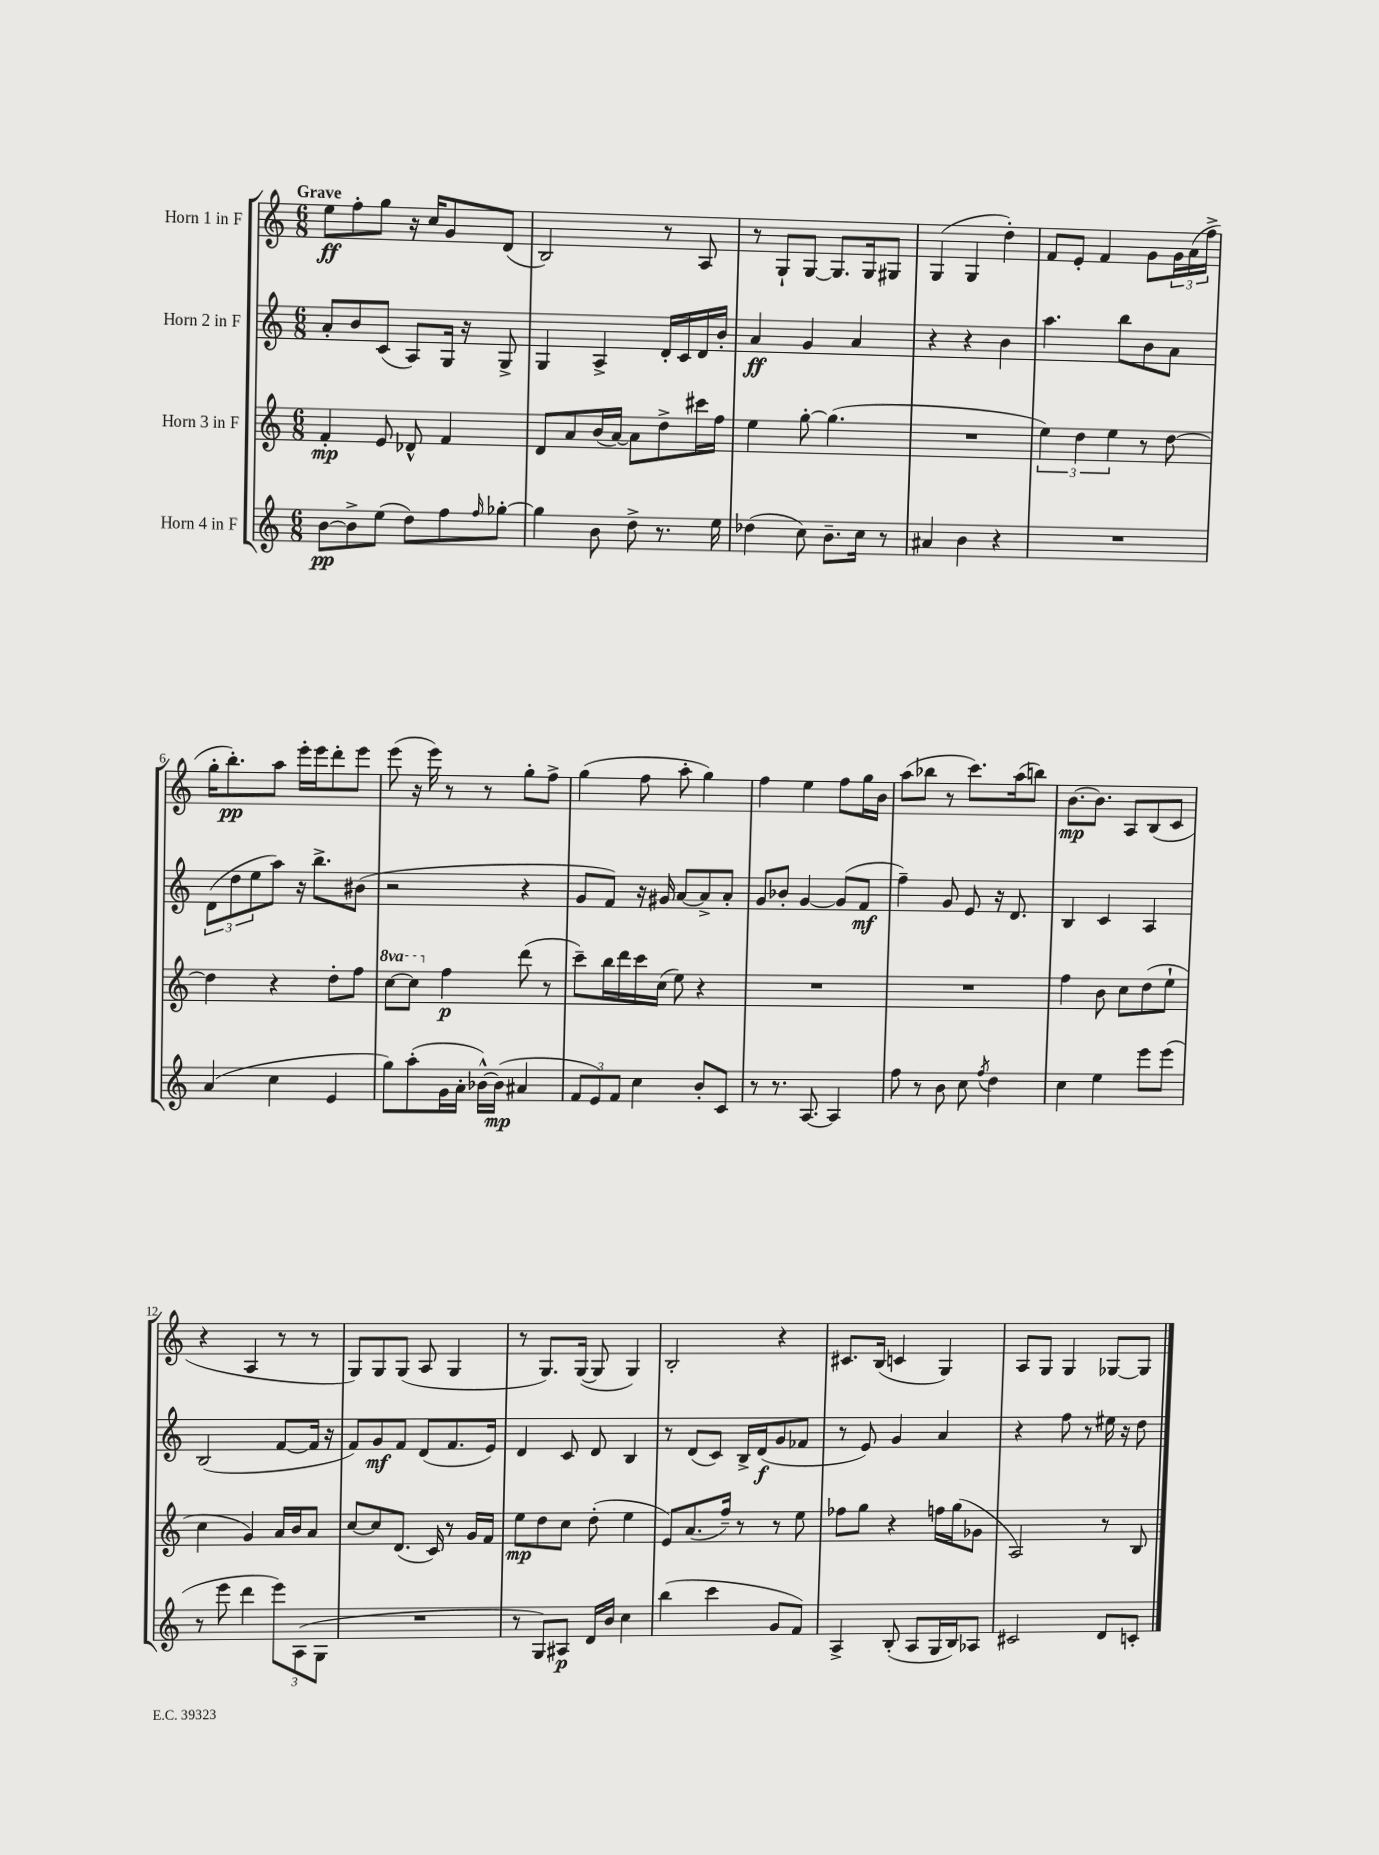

**kern	**dynam	**kern	**dynam	**kern	**dynam	**kern	**dynam
*part4	*part4	*part3	*part3	*part2	*part2	*part1	*part1
*staff4	*staff4	*staff3	*staff3	*staff2	*staff2	*staff1	*staff1
*I"Horn 4 in F	*	*I"Horn 3 in F	*	*I"Horn 2 in F	*	*I"Horn 1 in F	*
*clefG2	*	*clefG2	*	*clefG2	*	*clefG2	*
*k[]	*	*k[]	*	*k[]	*	*k[]	*
*M6/8	*	*M6/8	*	*M6/8	*	*M6/8	*
=1	=1	=1	=1	=1	=1	=1	=1
!	!	!	!	!	!	!LO:TX:a:B:t=Grave	!
[8b\L	pp	4f'/	mp	8a'/L	.	8ee\L	ff
8b^\]	.	.	.	8b/	.	8ff'\	.
(8ee\J	.	8e/	.	(8c/J	.	8gg\J	.
8dd\L)	.	8d-X^^/	.	8A/L)	.	16r	.
.	.	.	.	.	.	16cc/KL	.
8ff\	.	4f/	.	16G/Jk	.	8g/	.
.	.	.	.	16r	.	.	.
16qqff/	.	.	.	.	.	.	.
[8gg-X'\J	.	.	.	8G^/	.	(8d/J	.
=2	=2	=2	=2	=2	=2	=2	=2
4gg-\]	.	8d/L	.	4G/	.	2B/)	.
.	.	8a/	.	.	.	.	.
8b\	.	(16b/L	.	4A^/	.	.	.
.	.	[16a/JJ)	.	.	.	.	.
8dd^\	.	8a\L]	.	.	.	.	.
8.r	.	8dd^\	.	16d'/LL	.	8r	.
.	.	.	.	16c/	.	.	.
.	.	16ccc#X\L	.	16d/	.	8A/	.
16ee\	.	16ff\JJ	.	16b'/JJ	.	.	.
=3	=3	=3	=3	=3	=3	=3	=3
(4dd-X\	.	4ee\	.	4a/	ff	8r	.
.	.	.	.	.	.	8G`/L	.
8cc\)	.	[8gg'\	.	4g/	.	[8G/J	.
8.b~\L	.	(4.gg\]	.	.	.	8.G/L]	.
.	.	.	.	4a/	.	.	.
16cc\Jk	.	.	.	.	.	16G/k	.
8r	.	.	.	.	.	8G#X/J	.
=4	=4	=4	=4	=4	=4	=4	=4
4a#X/	.	2.r	.	4r	.	(4G/	.
4b\	.	.	.	4r	.	4G/	.
4r	.	.	.	4b\	.	4dd'\)	.
=5	=5	=5	=5	=5	=5	=5	=5
2.r	.	6ee\)	.	4.aa\	.	8f/L	.
.	.	.	.	.	.	8e'/J	.
.	.	6dd\	.	.	.	.	.
.	.	.	.	.	.	4f/	.
.	.	6ee\	.	.	.	.	.
.	.	.	.	8bb\L	.	.	.
.	.	8r	.	8b\	.	8g\L	.
.	.	[8dd\	.	8a\J	.	24g\L	.
.	.	.	.	.	.	(24a\	.
.	.	.	.	.	.	24ff^\JJ	.
!!LO:LB:g=z
=6	=6	=6	=6	=6	=6	=6	=6
(4a/	.	4dd\]	.	(12d\L	.	16gg'\KL	.
.	.	.	.	.	.	8.bb'\)	pp
.	.	.	.	12dd\	.	.	.
.	.	.	.	12ee\	.	.	.
4cc\	.	4r	.	8aa\J)	.	8aa\J	.
.	.	.	.	16r	.	16eee'\LL	.
.	.	.	.	8.bb^\L	.	16eee\J	.
4e/	.	8dd'\L	.	.	.	8ddd'\	.
.	.	8ff\J	.	(8b#X\J	.	8eee\J	.
=7	=7	=7	=7	=7	=7	=7	=7
*	*	*8va	*	*	*	*	*
8gg\L)	.	[8ccc\L	.	2r	.	(8eee\	.
(8aa'\	.	8ccc\J]	.	.	.	16r	.
.	.	.	.	.	.	16eee\)	.
*	*	*X8va	*	*	*	*	*
16g\L	.	4ff\	p	.	.	8r	.
16a'\JJ	.	.	.	.	.	.	.
[16b-X^^\LL)	.	.	.	.	.	8r	.
(16b-\JJ]	mp	.	.	.	.	.	.
4a#X/	.	(8ddd\	.	4r	.	8gg'\L	.
.	.	8r	.	.	.	8ff^\J	.
=8	=8	=8	=8	=8	=8	=8	=8
12f/L	.	8ccc~\L)	.	8g/L	.	(4gg\	.
12e/)	.	.	.	.	.	.	.
.	.	16bb\L	.	8f/J)	.	.	.
12f/J	.	.	.	.	.	.	.
.	.	16ddd\	.	.	.	.	.
4cc\	.	16ccc\	.	16r	.	8ff\	.
.	.	(16cc\JJ	.	16g#X/	.	.	.
.	.	8ee\)	.	[8a/L	.	8aa'\	.
8b'/L	.	4r	.	8a^/]	.	4gg\)	.
8c/J	.	.	.	8a'/J	.	.	.
=9	=9	=9	=9	=9	=9	=9	=9
8r	.	2.r	.	8g/L	.	4ff\	.
8.r	.	.	.	8b-X'/J	.	.	.
.	.	.	.	[4g/	.	4ee\	.
[8.A/	.	.	.	.	.	.	.
4A/]	.	.	.	(8g/L]	.	8ff\L	.
.	.	.	.	8f/J	mf	16gg\L	.
.	.	.	.	.	.	16b\JJ	.
=10	=10	=10	=10	=10	=10	=10	=10
8ff\	.	2.r	.	4ff~\)	.	(8aa\L	.
8r	.	.	.	.	.	8bb-X\J	.
8b\	.	.	.	8g/	.	8r	.
8cc\	.	.	.	8e/	.	8.ccc\L)	.
8qff/	.	.	.	.	.	.	.
4dd\	.	.	.	16r	.	.	.
.	.	.	.	8.d/	.	(16aa\k	.
.	.	.	.	.	.	8bbn\J)	.
=11	=11	=11	=11	=11	=11	=11	=11
4cc\	.	4ff\	.	4B/	.	[8.b\L	mp
.	.	.	.	.	.	8.b\J]	.
4ee\	.	8b\	.	4c/	.	.	.
.	.	8cc\L	.	.	.	8A/L	.
8eee\L	.	(8dd\	.	4A/	.	(8B/	.
(8eee\J	.	8ee`\J	.	.	.	8c/J	.
!!LO:LB:g=z
=12	=12	=12	=12	=12	=12	=12	=12
8r	.	4cc\	.	(2B/	.	4r	.
8eee\	.	.	.	.	.	.	.
4ddd\	.	4g/)	.	.	.	4A/	.
12eee\L)	.	16a/LL	.	[8f/L	.	8r	.
.	.	16b/J	.	.	.	.	.
(12A\	.	.	.	.	.	.	.
.	.	8a/J	.	16f/Jk]	.	8r	.
12G\J	.	.	.	.	.	.	.
.	.	.	.	16r	.	.	.
=13	=13	=13	=13	=13	=13	=13	=13
2.r	.	[8cc/L	.	8f/L)	.	8G/L)	.
.	.	8cc/]	.	8g/	mf	8G/	.
.	.	(8.d/J	.	8f/J	.	(8G/J	.
.	.	.	.	(8d/L	.	8A/	.
.	.	16c/)	.	.	.	.	.
.	.	8r	.	8.f/	.	4G/	.
.	.	16g/LL	.	.	.	.	.
.	.	16f/JJ	.	16e/Jk)	.	.	.
=14	=14	=14	=14	=14	=14	=14	=14
8r	.	8ee\L	mp	4d/	.	8r	.
8G/L)	.	8dd\	.	.	.	8.G/L)	.
8A#X/J	p	8cc\J	.	8c/	.	.	.
.	.	.	.	.	.	([16G/Jk	.
16d/LL	.	(8dd'\	.	8d/	.	8G/]	.
16b/JJ	.	.	.	.	.	.	.
4cc\	.	4ee\	.	4B/	.	4G/)	.
=15	=15	=15	=15	=15	=15	=15	=15
(4bb\	.	8e/L)	.	8r	.	2B'/	.
.	.	(8.a/	.	(8d/L	.	.	.
4ccc\	.	.	.	8c/J)	.	.	.
.	.	16ff~/Jk)	.	.	.	.	.
.	.	8r	.	16B^/LL	.	.	.
.	.	.	.	(16d/J	f	.	.
8g/L	.	8r	.	8g/	.	4r	.
8f/J)	.	8ee\	.	8f-X/J	.	.	.
=16	=16	=16	=16	=16	=16	=16	=16
4A^/	.	8ff-X\L	.	8r	.	8.c#X/L	.
.	.	8gg\J	.	8e/)	.	.	.
.	.	.	.	.	.	(16B/Jk	.
(8B'/	.	4r	.	4g/	.	4cn/	.
8A/L	.	.	.	.	.	.	.
16G/L	.	16ffn\LL	.	4a/	.	4G/)	.
16B/J)	.	(16gg\J	.	.	.	.	.
8A-X/J	.	8g-X\J	.	.	.	.	.
=17	=17	=17	=17	=17	=17	=17	=17
2c#X/	.	2A/)	.	4r	.	8A/L	.
.	.	.	.	.	.	8G/J	.
.	.	.	.	8ff\	.	4G/	.
.	.	.	.	8r	.	.	.
8d/L	.	8r	.	16ee#X\	.	[8G-X/L	.
.	.	.	.	16r	.	.	.
8cn'/J	.	8B/	.	8dd\	.	8G-/J]	.
==	==	==	==	==	==	==	==
*-	*-	*-	*-	*-	*-	*-	*-
